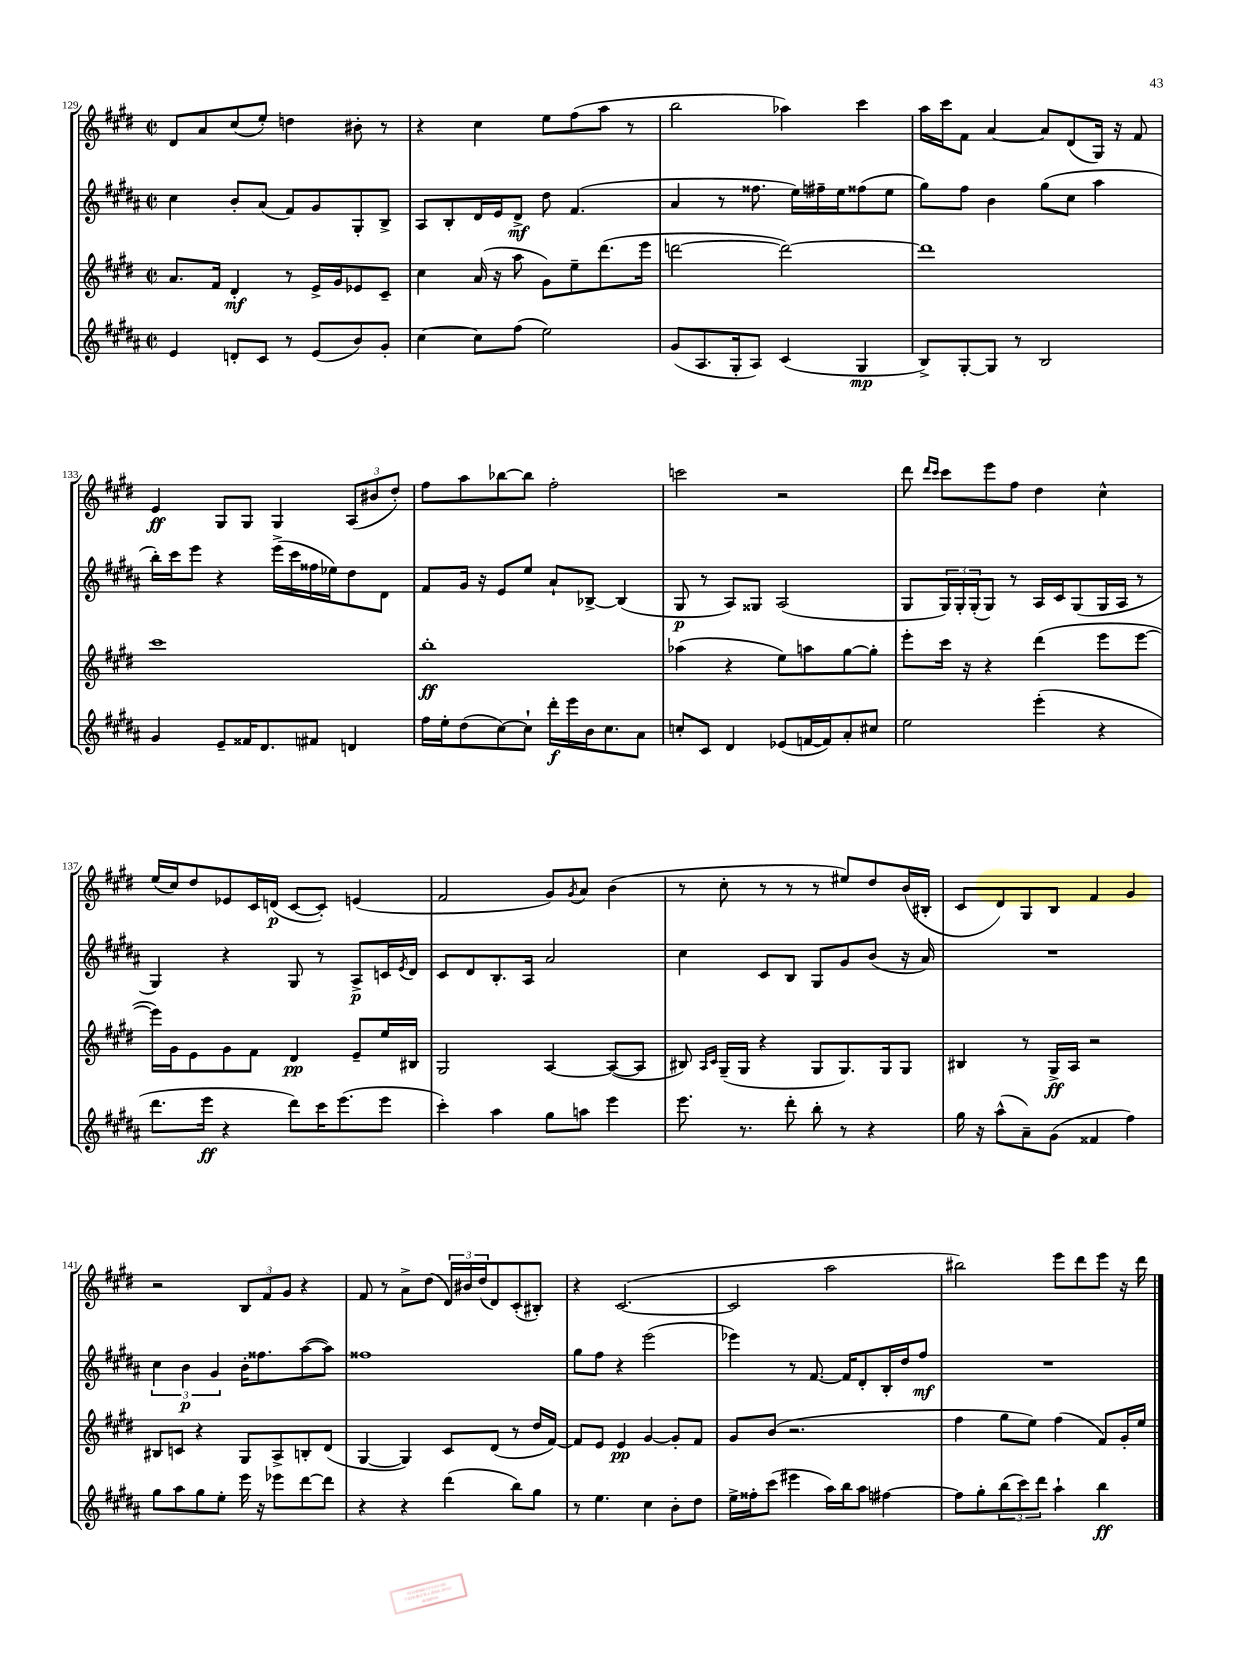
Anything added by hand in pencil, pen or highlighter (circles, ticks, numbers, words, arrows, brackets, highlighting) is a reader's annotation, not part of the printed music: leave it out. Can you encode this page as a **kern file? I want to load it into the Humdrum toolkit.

**kern	**kern	**kern	**kern
*staff4	*staff3	*staff2	*staff1
*clefG2	*clefG2	*clefG2	*clefG2
*k[f#c#g#d#a#]	*k[f#c#g#d#]	*k[f#c#g#d#a#]	*k[f#c#g#d#]
*M2/2	*M2/2	*M2/2	*M2/2
*met(c|)	*met(c|)	*met(c|)	*met(c|)
4e	8.a	4cc#	8d#
.	.	.	8a
.	16f#	.	.
8d'	4d#'	8b'	(8cc#
8c#	.	(8a#	8ee')
8r	8r	8f#)	4dd
(8e	16e^	8g#	.
.	16g#	.	.
8b)	8e-	8G#'	8b#'
8g#'	8c#~	8B^	8r
=	=	=	=
[4cc#	4cc#	8A#	4r
.	.	8B'	.
8cc#]	(16a	16d#	4cc#
.	16r	16e	.
(8ff#	8aa	8d#^	.
2ee)	8g#)	8dd#	8ee
.	8ee~	(4.f#	(8ff#
.	(8.ddd#	.	8aa
.	.	.	8r
.	16eee	.	.
=	=	=	=
(8g#	[2ddd	4a#	2bb
8.A#	.	.	.
.	.	8r	.
16G#'	.	.	.
8A#)	.	8.ff##	.
(4c#	2ddd_)	.	4aa-)
.	.	16ee)	.
.	.	16ff#~	.
.	.	16ee	.
4G#	.	(8ff##	4ccc#
.	.	8ee	.
=	=	=	=
8B^)	1ddd]	8gg#)	16aa
.	.	.	16ccc#
[8G#'	.	8ff#	8f#
8G#]	.	4b	[4a
8r	.	.	.
2B	.	(8gg#	8a]
.	.	8cc#	(8d#
.	.	4aa#	16G#)
.	.	.	16r
.	.	.	8f#
=	=	=	=
4g#	1ccc#	16bb')	4e
.	.	16ccc#	.
.	.	8eee	.
8e~	.	4r	8G#
16f##	.	.	8G#
8.d#	.	.	.
.	.	(16eee^	4G#
.	.	16ccc#	.
8f#	.	16ff##	.
.	.	16ee-)	.
4d	.	8dd#	(12A
.	.	.	12b#
.	.	8d#	.
.	.	.	12dd#')
=	=	=	=
16ff#	1bb'	8f#	8ff#
16ee'	.	.	.
(8dd#	.	16g#	8aa
.	.	16r	.
[8cc#)	.	8e	[8bb-
8cc#`]	.	8ee	8bb-]
16ddd#'	.	8a#`	2ff#'
16eee	.	.	.
16b	.	[8B-^	.
8.cc#	.	.	.
.	.	(4B-]	.
8a#	.	.	.
=	=	=	=
8cc'	(4aa-	8G#	2ccc
8c#	.	8r	.
4d#	4r	8A#)	.
.	.	8G##	.
(8e-	8ee)	(2A#	2r
[16f	8aa	.	.
16f])	.	.	.
8a#'	[8gg#	.	.
8cc#	8gg#']	.	.
=	=	=	=
2ee	8eee'	8G#	8ddd#
.	.	.	16qqddd#
.	.	.	16qqccc#
.	16ccc#	24G#)	8ccc#
.	.	24G#'	.
.	16r	.	.
.	.	(24G#'	.
.	4r	8G#)	8eee
.	.	8r	8ff#
(4eee'	(4ddd#	16A#	4dd#
.	.	16c#	.
.	.	(8G#	.
4r	8eee	16G#	4cc#^^
.	.	16A#	.
.	[8eee	8r	.
=	=	=	=
8.ddd#	16eee])	4G#)	(16ee
.	16g#	.	16cc#)
.	8e	.	8dd#
16eee	.	.	.
4r	8g#	4r	8e-
.	8f#	.	16c#
.	.	.	(16d
8ddd#)	4d#	8G#	[8c#
16ccc#	.	8r	8c#'])
(8.eee	.	.	.
.	8e~	8A#^	(4e
8eee	16ee	16c	.
.	.	8qe	.
.	16B#	16d#	.
=	=	=	=
4ccc#')	2G#	8c#	2f#
.	.	8d#	.
4aa#	.	8.B'	.
.	.	16A#	.
8gg#	[4A	2a#	8g#)
.	.	.	8qg#
8aa	.	.	8a
4eee	(8A_	.	(4b
.	8A]	.	.
=	=	=	=
8.eee	8B#)	4cc#	8r
.	16qqA	.	.
.	16qqc#	.	.
.	(16G#~	.	8cc#'
8.r	16G#	.	.
.	4r	8c#	8r
8ddd#'	.	8B	8r
8bb'	8G#	8G#	8r
8r	8.G#)	8g#	8ee#)
4r	.	(8b	8dd#
.	16G#	.	.
.	8G#	16r	(16b
.	.	16a#)	16B#'
=	=	=	=
16gg#	4B#	1r	8c#
16r	.	.	.
(8aa#^^	.	.	8d#)
8a#~)	8r	.	8G#
(8g#	16G#^	.	8B
.	16A	.	.
4f##	2r	.	4f#
4ff#)	.	.	4g#
=	=	=	=
8gg#	8B#	6cc#	2r
8aa#	8c	.	.
.	.	6b	.
8gg#	4r	.	.
.	.	6g#	.
8ee'	.	.	.
16eee	8G#	16b'	12B
16r	.	8.ff##	.
.	.	.	12f#
8eee-	8A^	.	.
.	.	.	12g#
[8ddd#	8B'	([8aa#	4r
8ddd#]	(8d#	8aa#])	.
=	=	=	=
4r	[4G#	1ff##	8f#
.	.	.	8r
4r	4G#])	.	8a^
.	.	.	(8dd#
(4ddd#	8c#	.	24d#)
.	.	.	24b#
.	.	.	(24dd#
.	(8d#	.	8d#)
8bb)	8r	.	(8c#'
8gg#	16dd#	.	8B#')
.	[16f#)	.	.
=	=	=	=
8r	8f#]	8gg#	4r
4.ee	8e	8ff#	.
.	4e	4r	([2.c#
4cc#	[4g#	(2eee	.
8b'	8g#']	.	.
8dd#	8f#	.	.
=	=	=	=
16ee^	8g#	4eee-)	2c#]
16ff##'	.	.	.
(8ccc#	(8b	.	.
4eee#	2.r	8r	.
.	.	[8.f#	.
16aa#)	.	.	2aa
16bb	.	16f#]	.
8aa#	.	8d#'	.
[4ff#	.	16B'	.
.	.	16dd#	.
.	.	8ff#	.
=	=	=	=
8ff#]	4ff#	1r	2bb#)
8gg#'	.	.	.
(12bb	8gg#	.	.
12ccc#)	.	.	.
.	8ee)	.	.
12ddd#	.	.	.
4aa#`	(4ff#	.	8eee
.	.	.	8ddd#
4bb	8f#)	.	8eee
.	16g#'	.	16r
.	16ee	.	16ddd#
==	==	==	==
*-	*-	*-	*-
